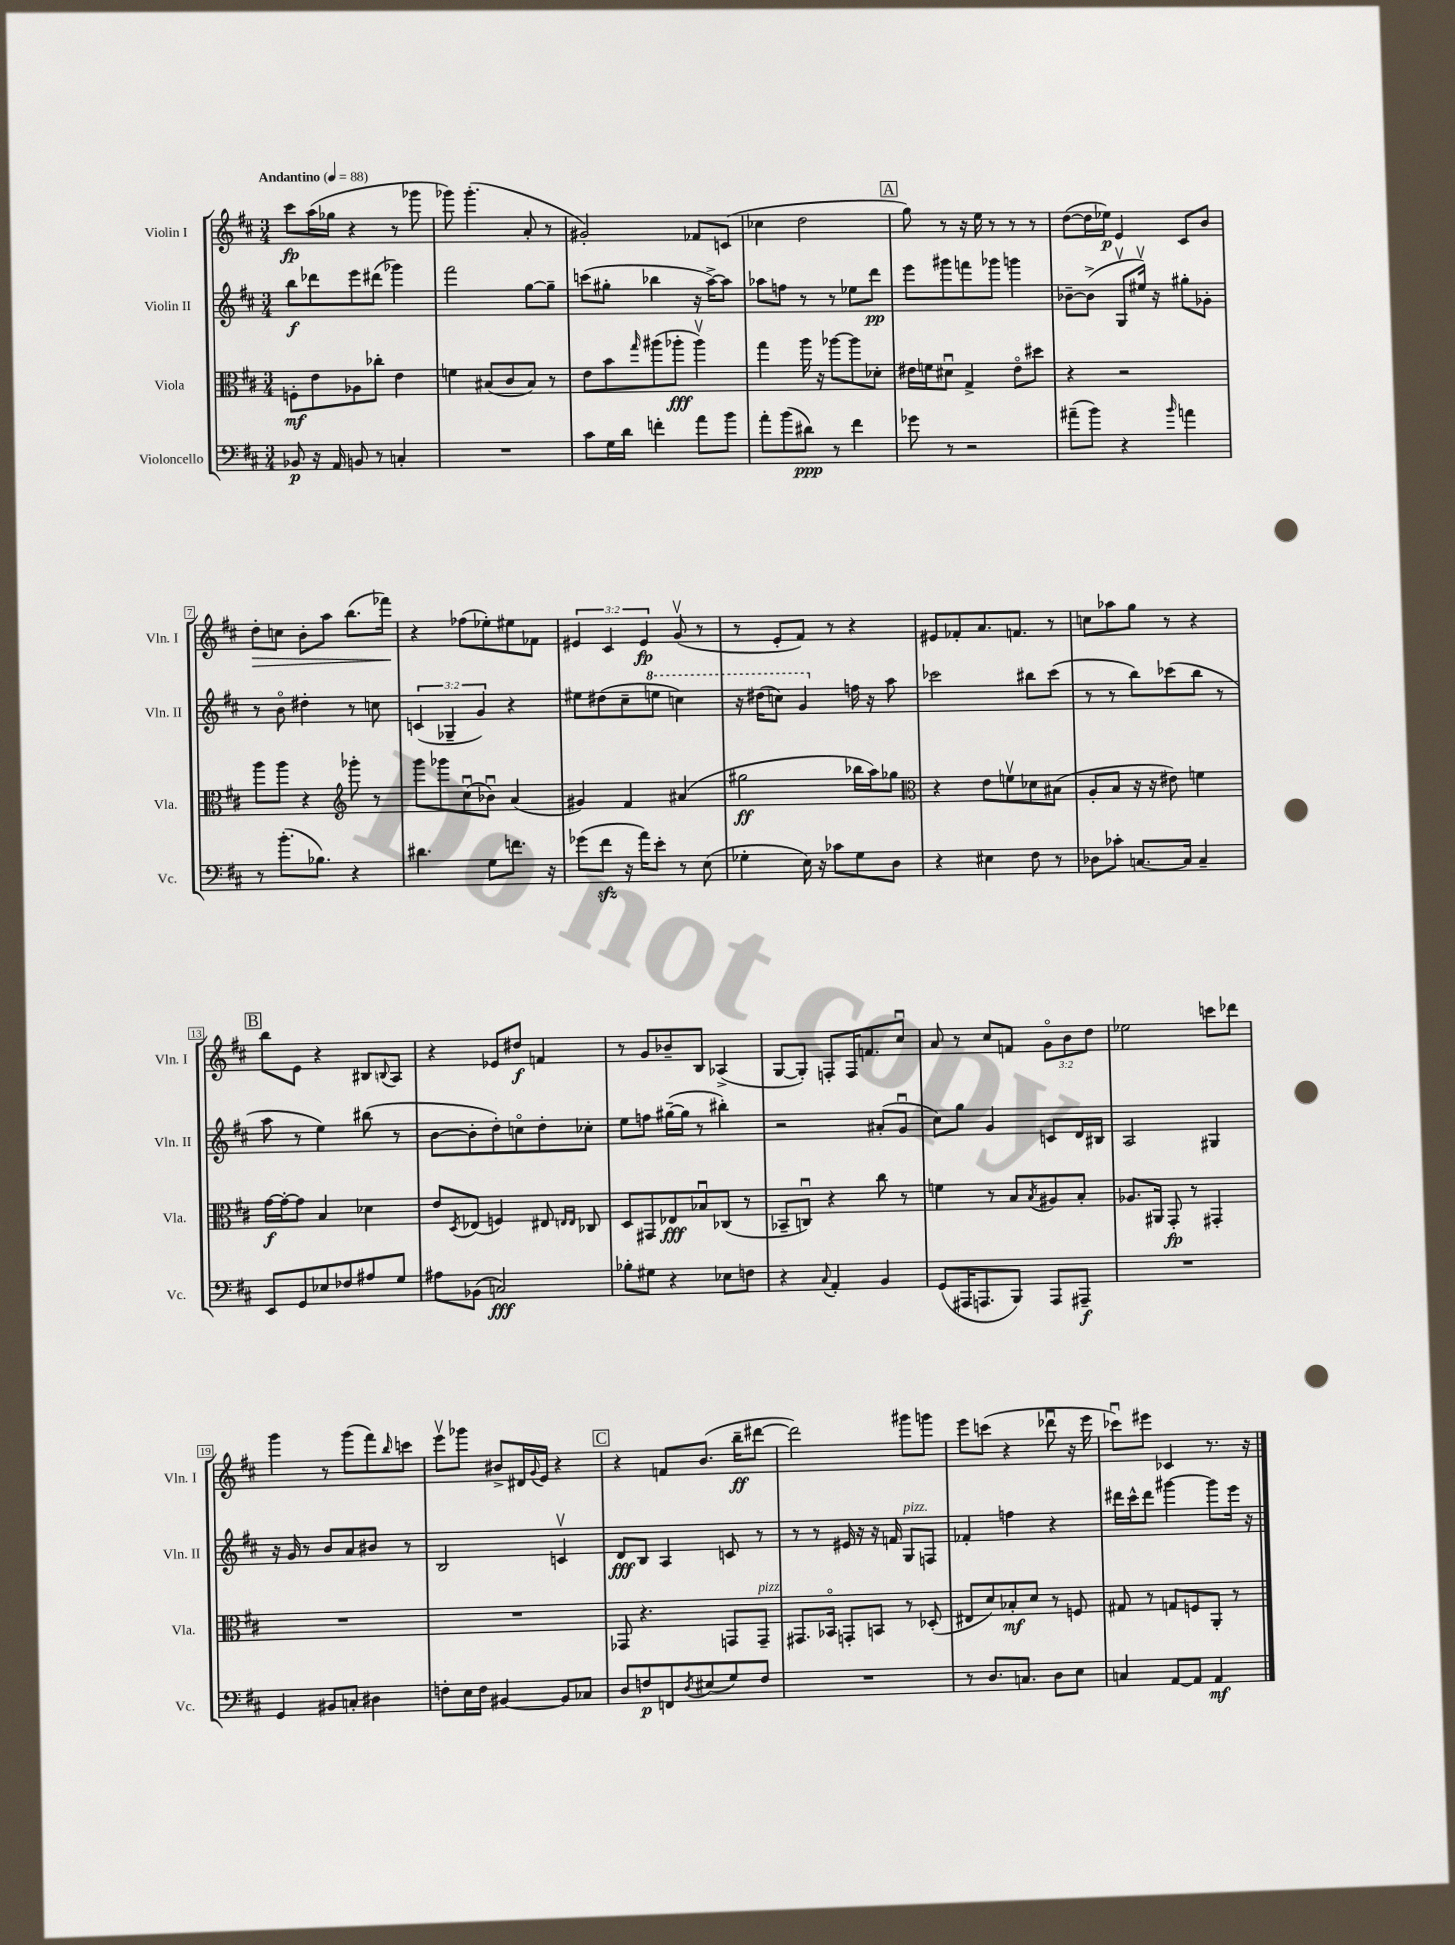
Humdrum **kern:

**kern	**kern	**kern	**kern
*staff4	*staff3	*staff2	*staff1
*clefF4	*clefC3	*clefG2	*clefG2
*k[f#c#]	*k[f#c#]	*k[f#c#]	*k[f#c#]
*M3/4	*M3/4	*M3/4	*M3/4
*MM88	*MM88	*MM88	*MM88
8BB-/	8F'\L	8bb\L	8ccc#\L
16r	8e\	8ddd-\	(16aa\L
16AA/	.	.	16gg-\JJ
8BB/	8A-\	8eee\	4r
8r	8cc-'\J	(8ddd#\J	.
4C'/	4e\	4ggg-\)	8r
.	.	.	8ggg-\
=	=	=	=
2.r	4f\	2fff#\	8ggg-\)
.	.	.	(4.ggg-'\
.	(8B#/L	.	.
.	8c#/	.	.
.	8B#/J)	[8gg\L	8a'/
.	8r	8gg~\]J	8r
=	=	=	=
8c#\L	8e\L	(8ccc\L	2g#'/)
16G\L	8b\	8gg#'\J	.
16d\JJ	.	.	.
.	16qqgg/	.	.
4f'\	(8aa#\	4bb-\	.
.	8aa-'\J	.	.
8a\L	4aa-v\)	16r	8f-/L
.	.	[16aa^\LK)	.
8b\J	.	8aa\]J	(8c/J
=	=	=	=
8a'\L	4gg\	8aa-\L	4cc-\
(8b\	.	8ff\J	.
8d#\J)	16aa\	8r	2dd\
.	16r	.	.
8r	[8aa-\L	8r	.
4f#\	8aa-\]	8ee-\L	.
.	8d-'\J	8ddd\J	.
=	=	=	=
8g-\	16e#\LL	8eee\L	8gg\)
.	16f\J	.	.
8r	8d#u\J	8ggg#\	8r
2r	4G^/	8fff\	16r
.	.	.	16ee\
.	.	8ggg-\J	8r
.	8e#o\L	4ggg\	8r
.	8dd#\J	.	8r
=	=	=	=
(8a#~\L	4r	[8b-~\L	([8dd\L
8b\J)	.	(8b-^\]J	16dd\]L
.	.	.	16ee-\JJ)
4r	2r	8Gv/L	4e/
.	.	16ee#v/Jk)	.
.	.	16r	.
16qqb/	.	.	.
4a\	.	8gg#'\L	8c#/L
.	.	8g-'\J	8b/J
=	=	=	=
8r	8aa\L	8r	8dd'\L
(8.b'\L	8aa\J	8bo\	8cc\J
.	4r	4dd#'\	8b'\L
8.B-\J)	.	.	.
.	.	.	8aa\J
*	*clefG2	*	*
4r	8ggg-'\	8r	(8.bb\L
.	8r	8cc\	.
.	.	.	16fff-\Jk)
=	=	=	=
4.d#\	8ggg\L	(6c/	4r
.	8ggg-\	.	.
.	.	6G-~/	.
.	(8cc#u\	.	(8ff-\L
.	.	6g/)	.
8G\L	8b-u\J)	.	8ee-'\)
8.f\J	(4a/	4r	8ee#\
.	.	.	8f-\J
16r	.	.	.
=	=	=	=
(8g-\L	4g#/)	8ee#\L	6e#/
8f#\J	.	(8dd#\	.
.	.	.	6c#/
16r	4f#/	8cc#~\	.
16a\LK)	.	.	.
.	.	.	6e#/
8e'\J	.	8eee\J	.
8r	(4a#/	4ccc\)	(8gv/
(8E\	.	.	8r
=	=	=	=
4G-'\	2gg#\	16r	8r
.	.	(16ddd#\LK	.
.	.	8ccc\J)	8e'/L
16E\)	.	4gg/	8f#/J)
16r	.	.	.
8c-\L	.	.	8r
8G-\	16bb-\LL	16ff\	4r
.	16aa\J)	16r	.
8D\J	8gg-\J	8aa\	.
=	=	=	=
*	*clefC3	*	*
4r	4r	2ccc-\	8e#/L
.	.	.	8f-'/
4E#\	8e\L	.	8.a/
.	8fv\	.	.
.	.	.	8.f/J
8F#\	8d-\	8bb#\L	.
8r	(8B#\J	(8ccc-\J	8r
=	=	=	=
8D-\L	8A'/L	8r	8cc\L
8c-'\J	8B/J	8r	8aa-\
[8.C/L	16r	8bb\L)	8gg\J
.	16r	.	.
.	8e#\)	(8ccc-\	8r
16C/]Jk	.	.	.
4C~/	4f\	8bb\J	4r
.	.	8r	.
=	=	=	=
8EE/L	[16g\LL	8aa\	8bb\L
.	16g'\_J	.	.
8GG/	8g\]J	8r	8e\J
8E-/	4B/	4ee\)	4r
8F-/	.	.	.
8A#/	4d-\	(8bb#\	8B#/L
.	.	.	8qqB/
8G/J	.	8r	8A/J
=	=	=	=
8A#\L	8e/L	[8b\L	4r
.	8qD/	.	.
(8BB-\J	(8E-/J	8b'\]	.
2C/)	4F/)	8dd'\)	8e-/L
.	.	8cco\	8dd#/J
.	8E#/	8dd'\	4f/
.	16qqE/LL	.	.
.	16qqE/JJ	.	.
.	8C-/	8cc-'\J	.
=	=	=	=
8B-'\L	8D/L	8ee\L	8r
8G#\J	8GG#/	8ff\J	8g/L
4r	8E-/	([16gg#~\LL	8b-~/
.	.	16gg#\]JJ	.
.	8B-u/	8r	8B/J
8E-\L	(8C-/J	4bb#'\)	(4A-^/
8F\J	8r	.	.
=	=	=	=
4r	8BB-~/L	2r	[8G/L
.	8Cu/J)	.	8G'/]J)
8qqC#/	.	.	.
4AA'/	4r	.	8F'/L
.	.	.	16F/K
.	.	.	8.f/
4BB/	8cc#\	(8a#'/L	.
.	8r	8gu/J	8cc#u/J
=	=	=	=
(8GG/L	4f\	8cc#\L)	8a/
16AAA#/K	.	8gg\J	8r
8.AAA/	.	.	.
.	8r	4g/	8cc#/L
8BBB/J)	8B/L	.	8f/J
.	8qB/	.	.
8AAA/L	8A#/	8c/L	12go\L
.	.	.	12b\
8AAA#~/J	8B'/J	16d/L	.
.	.	.	12dd\J
.	.	16B#/JJ	.
=	=	=	=
2.r	8.A-/L	2A/	2ee-\
.	16AA#/Jk	.	.
.	8GG'/	.	.
.	8r	.	.
.	4GG#'/	4G#/	8ccc\L
.	.	.	8ddd-\J
=	=	=	=
4GG/	2.r	16r	4ggg\
.	.	16g/	.
.	.	8r	.
8BB#/L	.	8b/L	8r
8C'/J	.	8a/	(8ggg\L
4D#\	.	8b#/J	8fff#\)
.	.	.	16qqbb/
.	.	8r	8ccc\J
=	=	=	=
8F'\L	2.r	2B/	8eeev\L
16E\L	.	.	8ggg-\J
16F\JJ	.	.	.
[4BB#/	.	.	8b#^/L
.	.	.	16d#/L
.	.	.	8qqg/
.	.	.	16e/JJ
8BB#/]L	.	4cv/	4r
8C-/J	.	.	.
=	=	=	=
8D/L	8GG-/	8d/L	4r
8F/	4.r	8B/J	.
8FF/	.	4A/	8f/L
8qD/	.	.	.
(8E#/	.	.	(8.b/J
8G/)	8GG/L	8c/	.
.	.	.	16bb~\LK
8F/J	8GG~/J	8r	[8ddd#\J
=	=	=	=
2.r	8.GG#/L	8r	2ddd#\])
.	.	8r	.
.	16BB-o/Jk	.	.
.	8GG'/L	16e#/	.
.	.	16r	.
.	8BB/J	16r	.
.	.	16f/	.
.	8r	8G/L	8ggg#\L
.	(8D-'/	8F/J	8ggg\J
=	=	=	=
8r	8E#/L	4f-'/	8eee\L
8.D/L	8d/)	.	(8ccc\J
.	8B-'/	4ff\	4r
8.C/J	.	.	.
.	8d/J	.	.
8D\L	8r	4r	8ddd-u\
8E\J	8F/	.	16r
.	.	.	16eee\
=	=	=	=
4C/	8G#/	16ddd#\LL	8ccc-u\L)
.	.	16ccc#^^\J	.
.	8r	8ddd#\J	8eee#\J
[8AA/L	8G/L	[4ggg#\	4c-/
8AA/]J	8F/	.	.
4AA/	8AA'/J	8ggg#\]L	8.r
.	8r	16eee\Jk	.
.	.	16r	16r
==	==	==	==
*-	*-	*-	*-
